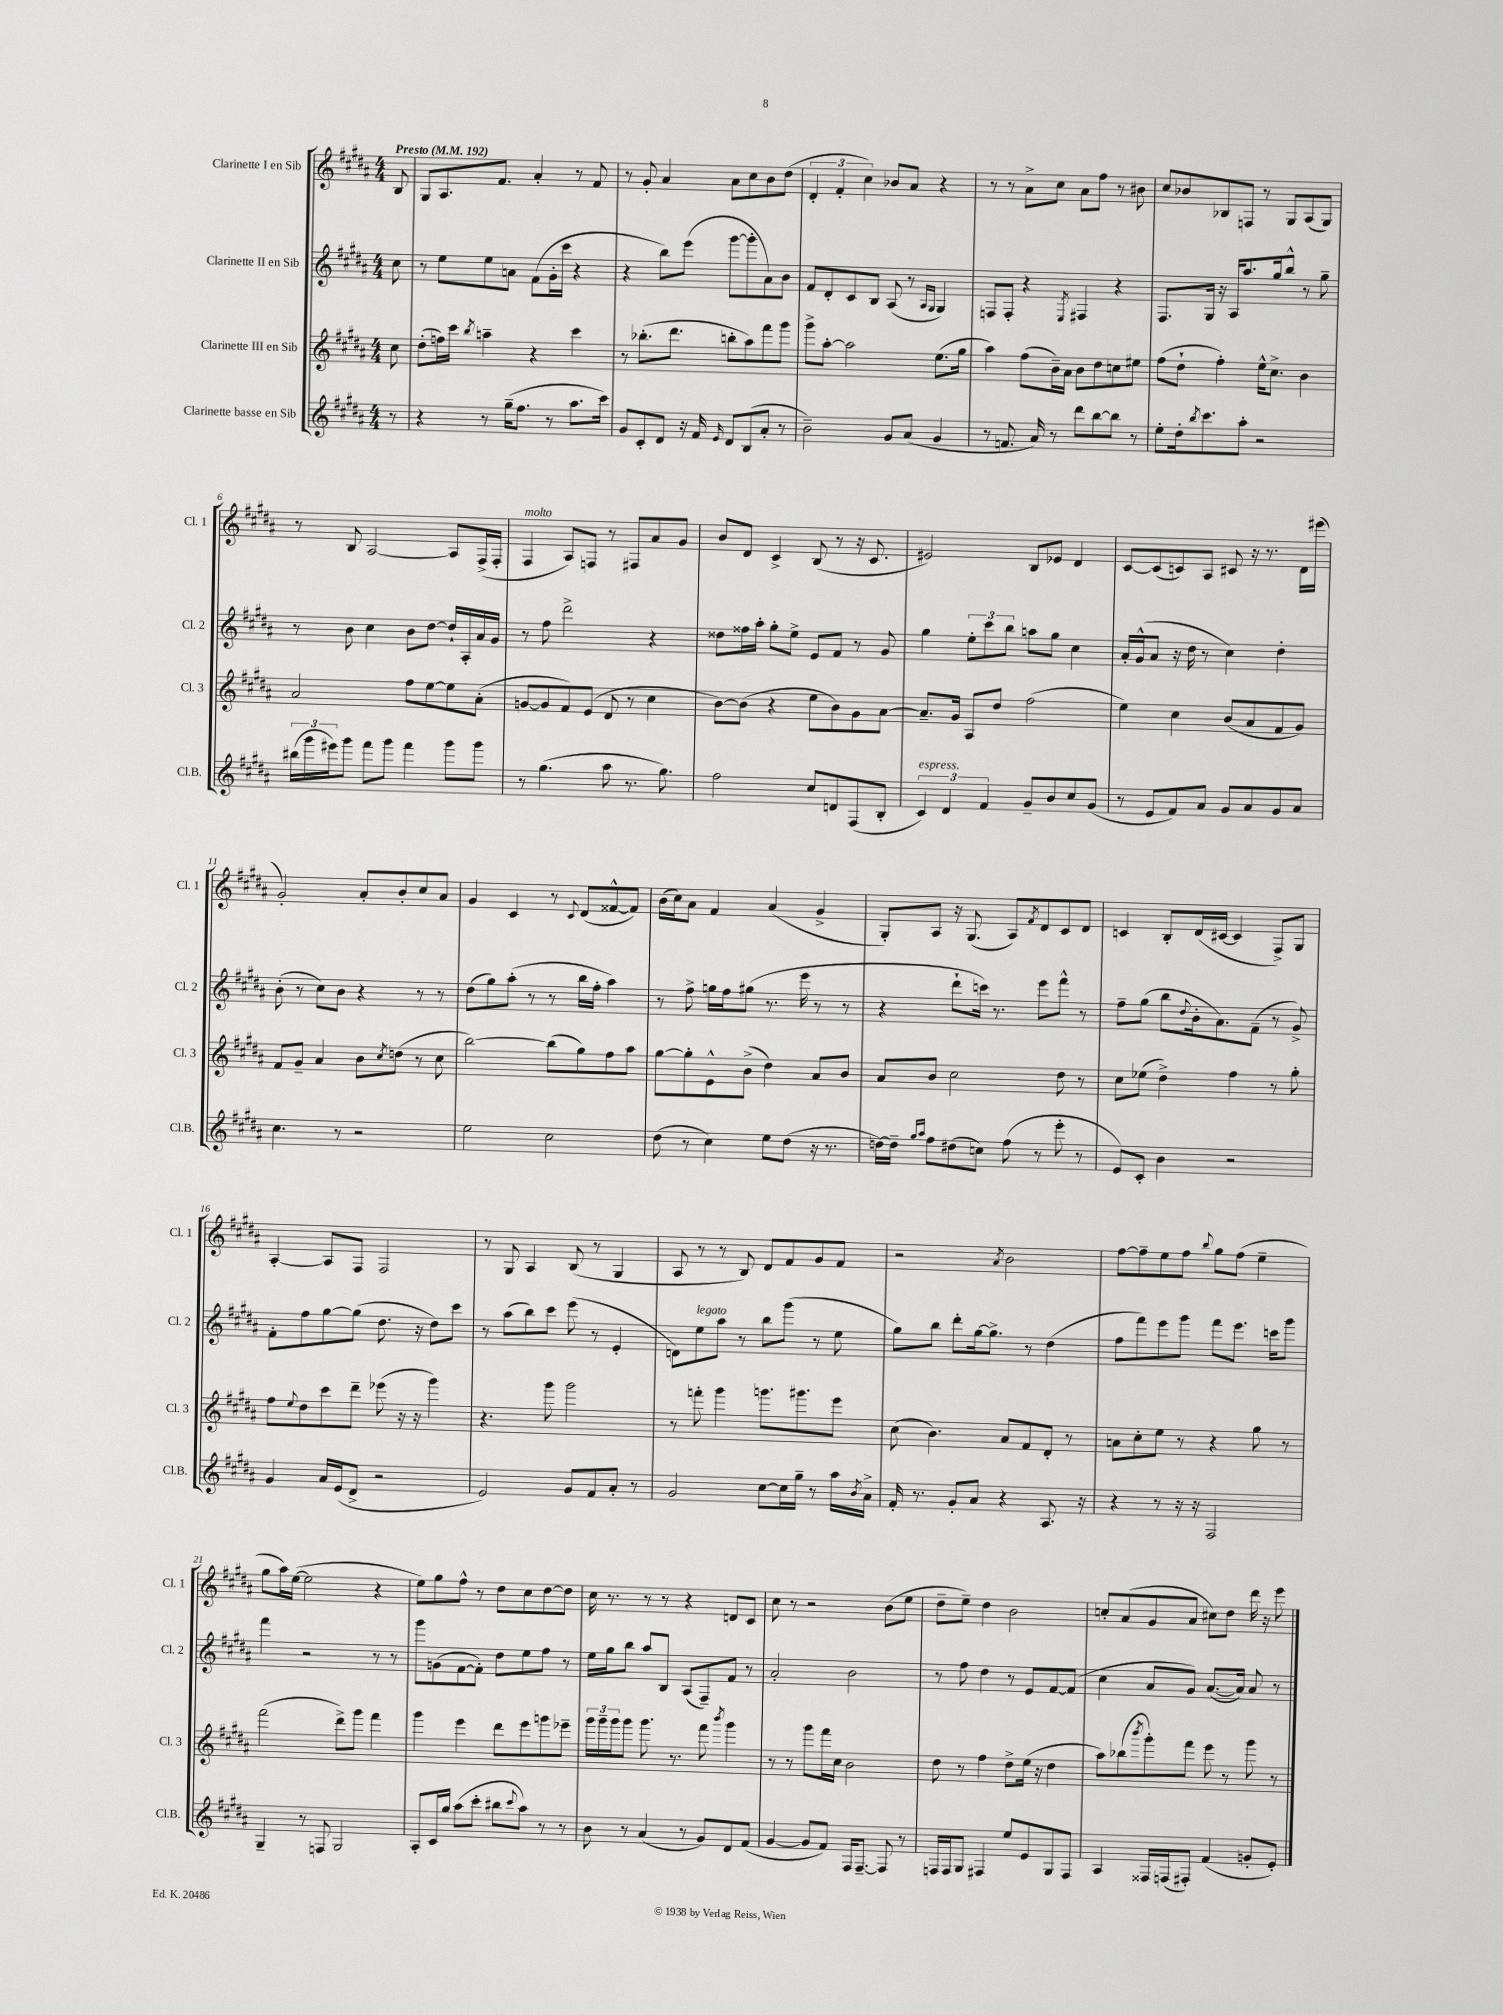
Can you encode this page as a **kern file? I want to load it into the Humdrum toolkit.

**kern	**kern	**kern	**kern
*staff4	*staff3	*staff2	*staff1
*clefG2	*clefG2	*clefG2	*clefG2
*k[f#c#g#d#a#]	*k[f#c#g#d#a#]	*k[f#c#g#d#a#]	*k[f#c#g#d#a#]
*M4/4	*M4/4	*M4/4	*M4/4
*MM192	*MM192	*MM192	*MM192
8r	8cc#\	8cc#\	8B/
=	=	=	=
4r	(8dd#'\L	8r	8G#/L
.	16ff\L)	8ee\L	8.A#/
.	16ccc#\JJ	.	.
.	8qbb/	.	.
8r	4aa~\	8ee\	.
.	.	.	8.f#/J
(16gg#~\LK	.	8a\J	.
8.ff#\J	.	.	.
.	4r	(8f#\L	4a#'/
8r	.	16g#'\L	.
.	.	16ccc#\JJ	.
8.aa#\L	4ccc#\	4r	8r
.	.	.	8f#/
16ccc#\Jk)	.	.	.
=	=	=	=
8g#/L	8r	4r	8r
8c#'/	(8.bb-'\L	.	8g#'/
8d#/J	.	8bb\L)	4a#/
.	8.ddd#\J	.	.
16r	.	(8eee\J	.
16f#/	.	.	.
16qqe/	.	.	.
8d#/L	8bb'\L	[8ggg#\L	8a#\L
(8B/	8aa#\)	8ggg#'\]	8cc#\
8a#'/J	8fff#\	8a#\)	8b\
8r	8ggg#\J	8b\J	(8dd#\J
=	=	=	=
2b~\)	8ggg#^\L	8f#/L	6d#'/
.	[8aa#'\J	8d#'/	.
.	.	.	6f#'/
.	2aa#\]	8c#/	.
.	.	.	6cc#\)
.	.	8B/J	.
8g#/L	.	(8A#/	8b-/L
(8a#/J	.	8r	8a#/J
.	.	16qqA#/LL	.
.	.	16qqG#/JJ	.
4g#/	(8.ee\L	4G#/)	4r
.	16gg#\Jk	.	.
=	=	=	=
8r	4aa#\)	8F/L	8r
8.f/	.	8F'/J	8r
.	(8ff#\L	4r	8a#^\L
16a#/)	.	.	.
8r	16b~\L)	.	8cc#\J
.	16a#\JJ	.	.
.	.	8qE/	.
8ddd#\L	8b\L	4F#/	8a#\L
[8bb\	8dd#\	.	8ff#\J
8bb\]J	8cc\	4r	8r
8r	8ee#\J	.	8b#\
=	=	=	=
8ee'\L	(8ff#\L	8.F#/L	8cc#/L
16dd#'\k	8dd#`\J	.	8b-/
8qbb/	.	.	.
8.ccc#\	.	16G#/Jk	.
.	4ff#'\)	16r	8B-/
.	.	16A#/LK	.
8aa#'\J	.	8.aa#/	8F/J
2r	16ee^^\LK	.	8r
.	8.cc#^\J	16gg#/k	.
.	.	8bb^^/J	8G#/L
.	4b\	8r	(8A#/
.	.	8gg#~\	8G#/J)
=	=	=	=
(24bb#\LL	2a#/	8r	8r
24ggg#\	.	.	.
24eee#\J)	.	.	.
8ggg#\J	.	8b\	8B/
8fff#\L	.	4cc#\	[2A#/
8ggg#\J	.	.	.
4fff#\	8ff#\L	8b\L	.
.	[8ee\	[8dd#\J	.
8ggg#\L	8ee\]	16dd#`/]LL	8A#/]L
.	.	16A#'/	.
8ggg#\J	(8a#'\J	16a#/	(16F#^/L
.	.	16g#/JJ	16F#'/JJ
=	=	=	=
8r	[8g/L	8r	4F#/
(4.gg#\	8g/]	8ff#\	.
.	8f#/)	2ddd#^\	8A#/L)
.	(8e/J	.	8F/J
8aa#\	8d#/	.	8r
8.r	8r	.	8F#/L
.	4cc#\	4r	8a#/
8.gg#\)	.	.	.
.	.	.	8g#/J
=	=	=	=
2ff#\	[8b\L)	8dd##\L	8b/L
.	(8b\]J	16ff##\L	8d#/J
.	.	16aa#'\JJ	.
.	4r	8gg#'\L	4c#^/
.	.	8ee^\J	.
8cc#/L	8ee\L	8e/L	(8B/
8d/	8b\)	8f#/J	8r
(8F#/	8g#\	8r	16r
.	.	.	8.c#/
8B'/J	[8a#\J	8g#/	.
=	=	=	=
6c#/)	8.a#~/]L	4gg#\	2e#/)
6d#/	.	.	.
.	16g#/Jk	.	.
.	8A#/L	12ee'\L	.
6f#/	.	12ccc#\	.
.	8dd#/J	.	.
.	.	12bb\J	.
8g#~/L	(2ff#\	8aa\L	8B/L
8b/	.	8gg#\J	8e-/J
8cc#/	.	4cc#\	4d#/
(8g#/J	.	.	.
=	=	=	=
8r	4ee\)	16a#'/LL	[8c#/L
.	.	(16g#^^/J	.
8e/L	.	8a#/J	(8c#/]
8f#/)	4cc#\	16r	8c/)
.	.	16dd#\	.
8a#/J	.	8r	8A#/J
8g#/L	(8b/L	4cc#\)	8c#/
8a#/	8a#/	.	16r
.	.	.	8.r
8g#/	8f#/	4dd#'\	.
8a#/J	8g#/J)	.	16d#\LL
.	.	.	(16eee#\JJ
=	=	=	=
4.cc#\	8f#/L	(8b'\	2g#'/)
.	8g#~/J	8r	.
.	4a#/	8cc#\L)	.
8r	.	8b\J	.
2r	8b\L	4r	8a#'/L
.	8qcc#/	.	.
.	(8dd\J	.	8b'/
.	8r	8r	8cc#/
.	8cc#\	8r	8a#/J
=	=	=	=
2ee\	[2bb\)	(8dd#\L	4g#/
.	.	8gg#\)	.
.	.	(8aa#'\J	4c#/
.	.	8r	.
2cc#\	(8bb\]L	8r	8r
.	.	.	8qqc#/
.	8gg#\)	16bb\LL	(8d#/L
.	.	16ff#'\JJ	.
.	8ff#\	4aa#\)	[8f##^^/
.	8aa#\J	.	8f##/]J)
=	=	=	=
(8dd#\	[8gg#\L	8r	(16b\LL
.	.	.	16cc#\J)
8r	8gg#'\]	8ff#^\	8a#\J
4cc#\)	8e^^\	16gg\LL	4f#/
.	.	16ff#\J	.
.	(8b^\J	(8gg#\J	.
8ee\L	4dd#\)	8.r	(4a#/
(8dd#\J	.	.	.
.	.	16eee\	.
16r	8a#/L	8r	4g#^/
8.r	.	.	.
.	8b/J	8r	.
=	=	=	=
[16dd\LL)	8a#/L	4r	8G#'/L)
16dd~\]JJ	.	.	.
16qqgg#/LL	.	.	.
16qqaa#/JJ	.	.	.
8ff#\L	8b/J	.	8A#/J
(8dd#\	2cc#\	8ddd#`\L	16r
.	.	.	(8.G#/
8cc\J)	.	16ccc\Jk)	.
.	.	8.r	.
(8ff#\	.	.	8A#/L)
.	.	.	8qf#/
8r	.	8eee\L	8d#/
8eee'\	8dd#\	8fff#^^\J	8c#/
8r	8r	8r	8d#/J
=	=	=	=
8e/L)	8cc#\L	8ff#~\L	4c/
8c#'/J	(8ee-\J	(8gg#\J	.
4b\	4dd#^\)	8bb\L	8B'/L
.	.	8qqdd#/	.
.	.	16b'\k	(16d#/L
.	.	8.a#\)	[16c#/JJ
2r	4ff#\	.	4c#/]
.	.	(8f#~\J	.
.	8r	8r	8F#^/L)
.	8gg#'\	8g#^/)	8G#/J
=	=	=	=
4g#/	8ff#\L	8f#'\L	[4A#'/
.	8qqee/	.	.
.	8dd#\	8ff#\	.
16a#/LL	8ccc#\	[8gg#\	8A#/]L
(16e/J	.	.	.
8d#^/J	8ddd#~\J	(8gg#\]J	8F#/J
2r	(8eee-\	8.dd#\	2F#/
.	16r	.	.
.	16r	16r	.
.	4ggg#\)	8dd#\L)	.
.	.	8ccc#\J	.
=	=	=	=
2e/)	4.r	8r	8r
.	.	(8aa#\L	8G#/
.	.	8bb\)	4A#/
.	8ggg#\	8ccc#\J	.
8g#/L	2ggg#\	(8eee\	(8B/
8f#/	.	8r	8r
8a#'/J	.	4e'/	4G#/
8r	.	.	.
=	=	=	=
2g#/	8r	8d\L)	8A#/
.	8fff'\	8ee\	8r
.	4ggg#\	8aa#\J	8r
.	.	8r	8B/)
[8cc#\L	8.ggg\L	8bb\L	8d#/L
16cc#\]L	.	(8ggg#\J	8f#/
16gg#~\JJ	8.ggg#\	.	.
8r	.	8r	8g#/
16aa#\LL	8eee\J	8ee\	8f#/J
8qb/	.	.	.
16a#^\JJ	.	.	.
=	=	=	=
16f#'/	(8cc#\	8gg#\L)	2r
8.r	.	.	.
.	4.b\)	8bb\J	.
8g#'/L	.	8ddd#'\L	.
8a#/J	.	[16gg#\k	.
.	.	8.gg#^\]J	.
.	.	.	8qa#/
4r	8a#/L	.	2b\
.	8f#/	8r	.
8.A#/	8d#'/J	(4dd#\	.
.	8r	.	.
16r	.	.	.
=	=	=	=
4r	8a\L	8ff#\L	[8ff#\L
.	8cc#'\	8fff#\)	8ff#~\]
8r	8ee\J	8eee\	8ee\
16r	8r	8ggg#\J	8ff#\J
16r	.	.	.
.	.	.	8qqbb/
2F#/	4r	8fff#\L	8gg#\L
.	.	8.eee\J	(8ff#\J
.	8gg#\	.	4ee~\
.	.	16ccc\LK	.
.	8r	8ggg#\J	.
=	=	=	=
4G#~/	(2fff#\	4fff#\	8gg#\L
.	.	.	16aa#\L)
.	.	.	([16ee\JJ
8r	.	2r	2ee\]
8F/	.	.	.
2G#/	8ddd#^\L)	.	.
.	8ggg#\J	.	.
.	4fff#\	8r	4r
.	.	8r	.
=	=	=	=
8A#'/L	4ggg#\	8ggg#\L	8ee\L)
16c#/L	.	(8g\	8gg#\
16gg#/JJ	.	.	.
(8aa#\L	4eee\	[8f#\	8ff#^^\J
8ccc#'\J	.	8f#'\]J)	8r
8bb#\L	8ddd#\L	8dd#\L	8dd#\L
8qqccc#/	.	.	.
8aa#\J)	8eee\	8ee\	8cc#\
8r	8ggg\	8ff#\J	[8dd#\
8r	8eee-~\J	8r	8dd#\]J
=	=	=	=
8b\	24ggg#\LL	16ee\LL	16cc#\
.	24ggg#~\	.	.
.	.	16gg#\J	8.r
.	24ggg#\J	.	.
8r	8ggg#\J	8bb\J	.
(4a#/	8.ggg#\	8aa#/L	8r
.	.	8B/J	8r
.	8.r	.	.
8r	.	(8A#/L	4r
8g#/L)	8fff#\	8F#~/)	.
.	8qbbb/	.	.
8d#/	4ggg#\	8f#/J	8d/L
(8f#/J	.	8r	8c#/J
=	=	=	=
[4g#/	8r	2a#'/	8cc#\
.	8r	.	8r
8g#/]L	8ggg#\L	.	2r
8f#/J)	16fff#\L	.	.
.	16cc#\JJ	.	.
16F#/LK	2b\	2b\	.
[8.F#~/J	.	.	.
8F#/]	.	.	(8b\L
8r	.	.	8ee\J
=	=	=	=
16F/LL	8dd#\	8r	8dd#~\L
16F/J	.	.	.
8G#/J	8r	8ff#\	8ee~\J)
4F#/	4ff#\	4dd#\	4dd#\
8ee/L	8dd#^\L	8r	2b\
8e/	(16ee\Jk	8e/L	.
.	16r	.	.
8G#/	4dd#\	[8f#/	.
8F#/J	.	(8f#/]J	.
=	=	=	=
4A#/	8aa#\L)	4cc#\	8cc'/L
.	(8bb-\	.	(8a#/
.	8qbbb/	.	.
16F##/LL	8ggg#'\)	8a#/L	8g#/
(16F/J	.	.	.
8F#'/J)	8fff#\J	8g#/J)	8a#/J
(4f#/	8eee\	([8.a#/L	8cc#\L)
.	8r	.	8dd#\J
.	.	16a#/]Jk)	.
8g'/L	8ggg#\	8a#/	16ddd#\
.	.	.	16r
8e'/J)	8r	8r	8eee\
==	==	==	==
*-	*-	*-	*-
